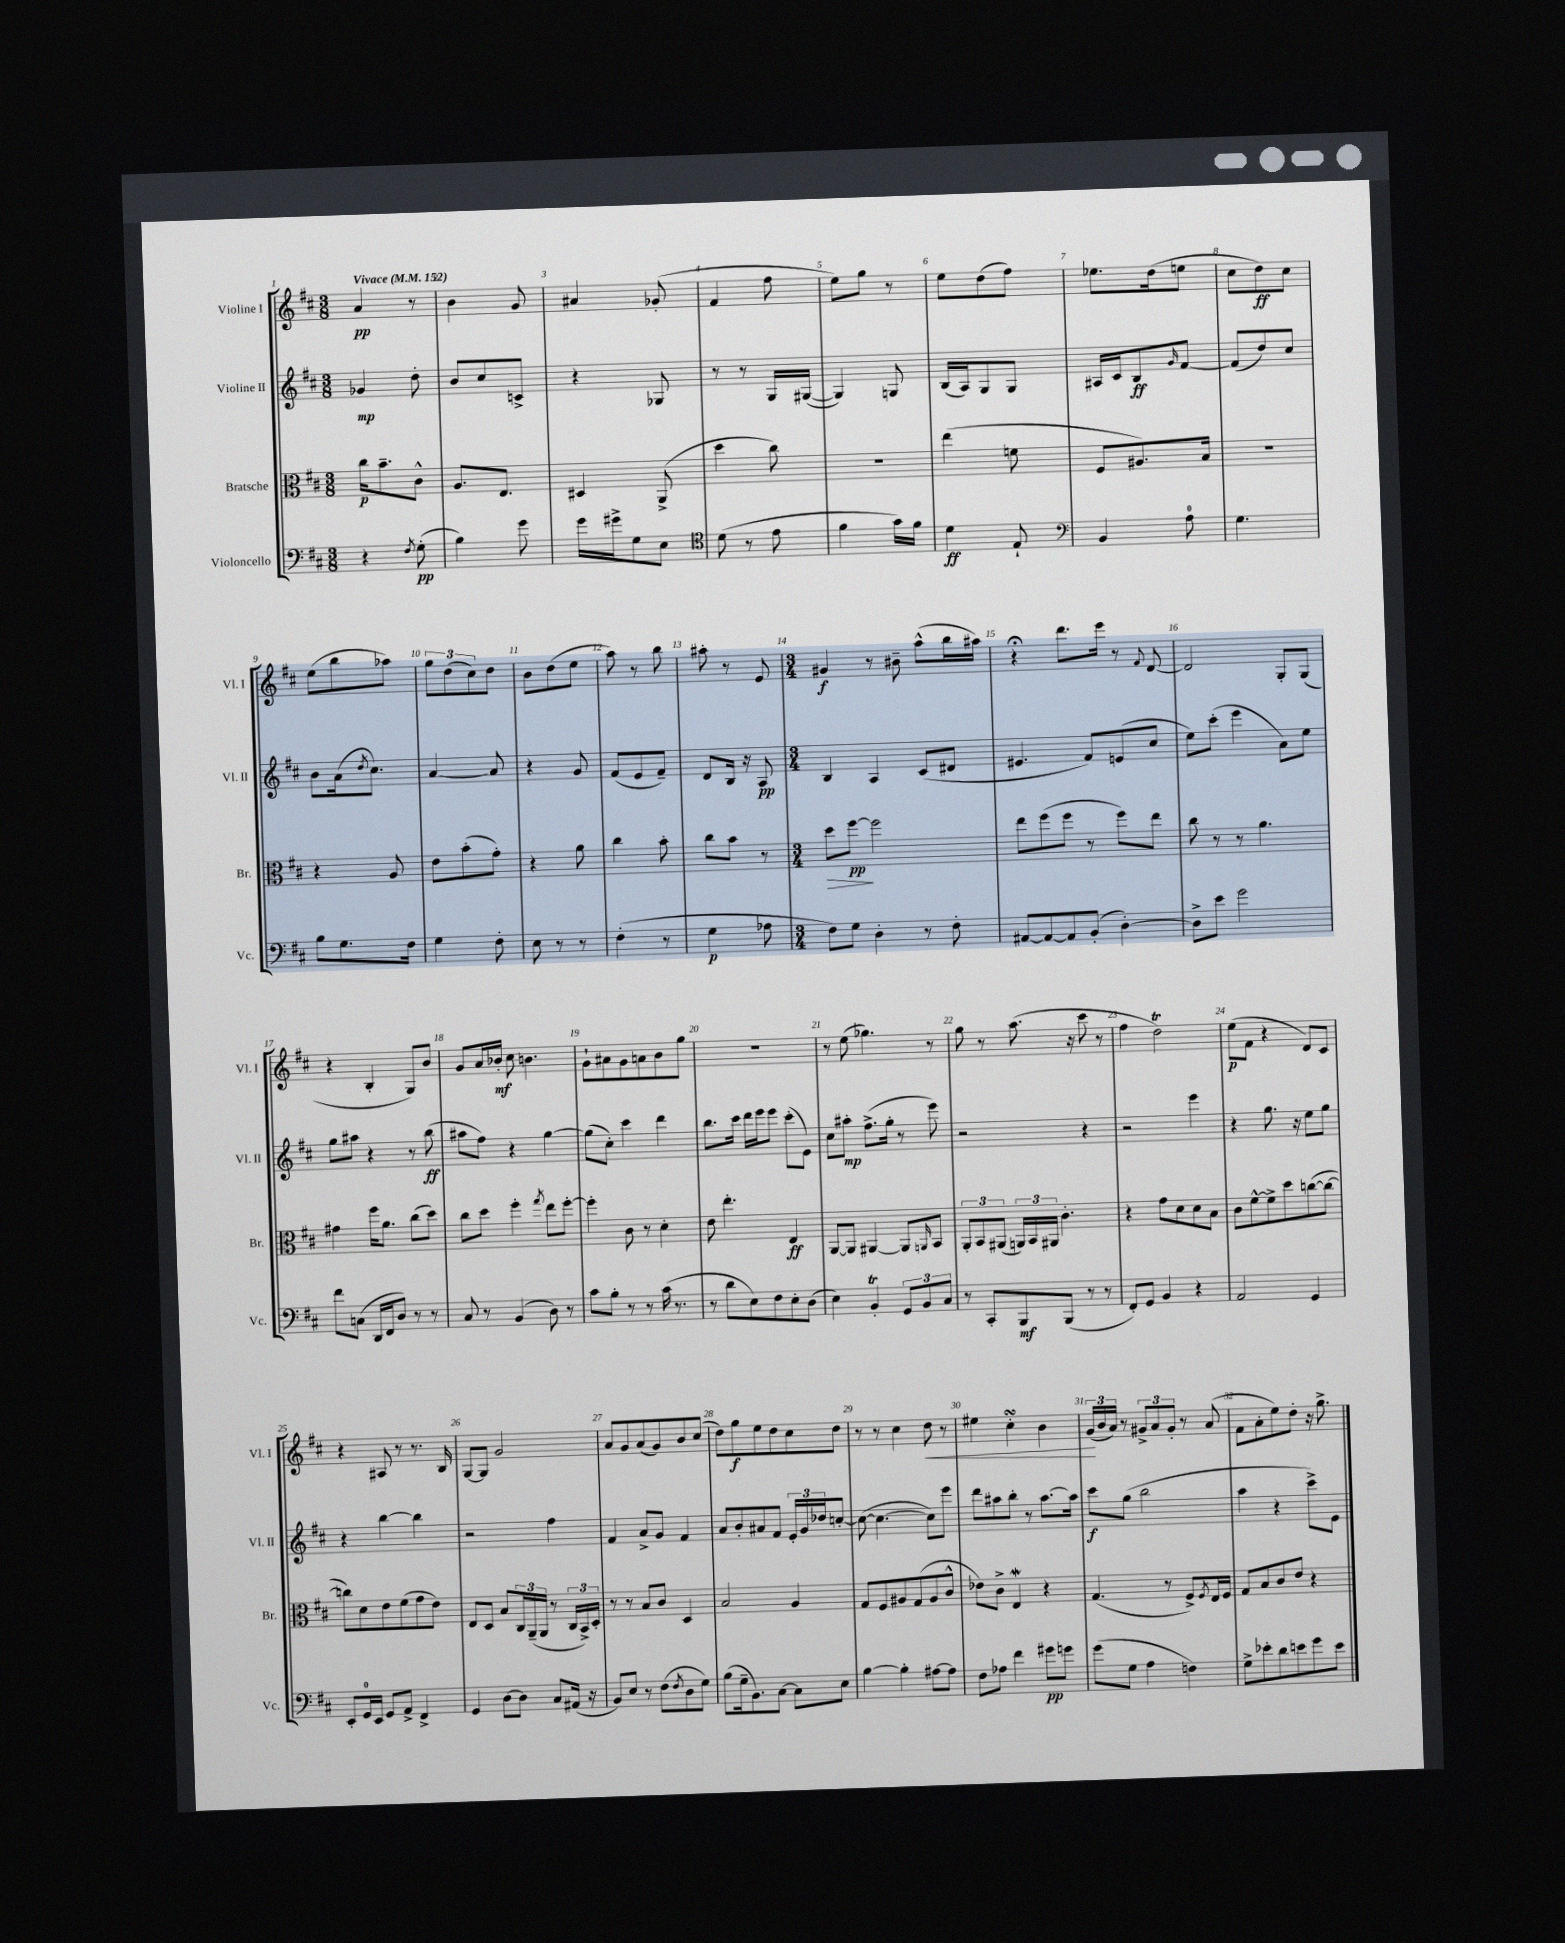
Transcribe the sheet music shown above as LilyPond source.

<<
\new StaffGroup <<
\new Staff = "s0" \with { instrumentName = "Violine I" shortInstrumentName = "Vl. I" } {
    \clef treble \key d \major \numericTimeSignature \time 3/8 \tempo "Vivace" 4 = 152
    a'4\pp r8 |
    b'4 g'8 |
    ais'4 ges'8-.( |
    fis'4 fis''8 |
    e''8) g''8 r8 |
    e''8 d''8( fis''8) |
    ees''8. d''16( e''8 |
    cis''8 d''8\ff) cis''8 |
    e''8( b''8 aes''8) |
    \tuplet 3/2 { g''8 d''8( cis''8) } d''8 |
    b'8 d''8( e''8 |
    a''8) r8 b''8 |
    ais''8-. r8 e'8 |
    \numericTimeSignature \time 3/4 gis'4\f r8 bis'8-- a''8-^( b''16 ais''16) |
    r4\fermata d'''8. e'''16 r8 \appoggiatura { fis'8 } d'8~ |
    d'2 g8-. g8( |
    r4 b4-. g8) b'8 |
    g'8 a'16 bes'16-.\mf cis''8 b'4. |
    g'8-! ais'8 g'8 a'8 b'8 g''8 |
    R2. |
    r8 e''8( ges''4.) r8 |
    g''8 r8 a''8.( r16 cis'''8 r8 |
    fis''4 d''2\trill) |
    e''8\p( fis'8 r4 d'8) cis'8 |
    r4 ais8 r8 r8. b16 |
    g8~ g8 g'2 |
    a'8 g'8 a'8( g'8) b'8 cis''8( |
    d''8) g''8\f e''8 d''8 cis''8 d''8 |
    r8 r8 cis''4 d''8\< r8 |
    eis''4 cis''4-.\turn b'4 |
    \tuplet 3/2 { g'16\!( b'16 a'16) } r8 \tuplet 3/2 { gis'8-> a'8 gis'8-. } r8 a'8( |
    fis'8 a'8-. e''8) d''8-. r16 g''8.-> \bar "|." |
}
\new Staff = "s1" \with { instrumentName = "Violine II" shortInstrumentName = "Vl. II" } {
    \clef treble \key d \major \numericTimeSignature \time 3/8
    ges'4\mp d''8-. |
    b'8 cis''8 c'8-> |
    r4 ges8 |
    r8 r8 g16 gis16~( |
    gis4) g8 |
    b16( a16) g8 g8 |
    ais16 cis'16 b8\ff \grace { g'16 } fis'8~ |
    fis'8( d''8) cis''8 |
    b'8 a'16( \acciaccatura { d''8 } cis''8.) |
    a'4~ a'8 |
    r4 g'8 |
    fis'8( e'8 fis'8--) |
    d'8 b16 r16 a8\pp |
    \numericTimeSignature \time 3/4 b4 a4 cis'8( dis'8 |
    eis'4. fis'8) e'8( cis''8 |
    e''8) cis'''8-.( e'''4 a'8) e''8 |
    g''8 ais''8 r4 r8 b''8\ff( |
    ais''8 fis''8) r4 g''4~ |
    g''8( cis''8-.) cis'''4 d'''4 |
    b''8. cis'''16 d'''16 e'''16 e'''8 cis'''8-.( e'8) |
    cis''8 ais''8-.\mp fis''8.->( g''16-. r8 e'''8) |
    r2 r4 |
    r2 e'''4 |
    r4 g''8. r16 e''8 g''8 |
    r4 b''4~ b''4 |
    r2 fis''4 |
    fis'4 a'8-> g'8 fis'4 |
    a'8 b'8-. ais'8 fis'8 \tuplet 3/2 { e'16-. g'16 des''16 } c''8~-. |
    c''8~( c''4.~ c''8) e'''8 |
    d'''8 ais''8 b''8-. r8 ais''8.~ ais''16 |
    cis'''8\f g''8( b''2 |
    a''4 r4 cis'''8->) e'8 \bar "|." |
}
\new Staff = "s2" \with { instrumentName = "Bratsche" shortInstrumentName = "Br." } {
    \clef alto \key d \major \numericTimeSignature \time 3/8
    cis''16\p b'8.-- cis'8-^ |
    a8. e8. |
    dis4 a,8->( |
    d''4 cis''8) |
    R4. |
    e''4( f'8 |
    fis8 ais8.) b16 |
    R4. |
    r4 a8 |
    e'8 b'8-.( g'8-.) |
    r4 a'8 |
    cis''4 b'8-. |
    cis''8 b'8 r8 |
    \numericTimeSignature \time 3/4 d''8\> fis''8~\pp\! fis''2 |
    e''8 fis''8( fis''8 r8 fis''8) e''8 |
    cis''8 r8 r8 a'4. |
    gis'4 fis''16 a'8. cis''8( d''8) |
    cis''8 d''8 fis''4-. \acciaccatura { g''8 } e''8 fis''8~-. |
    fis''4-. cis'8 r8 d'4-. |
    e'8 e''4.-. e4\ff |
    a,8~ a,8 ais,4~ ais,8 \grace { a,16 } b,8 |
    \tuplet 3/2 { a,8-. b,8 ais,8( } \tuplet 3/2 { a,16) b,16 ais,16 } cis'4.-. |
    r4 g'8 d'8 d'8 b8 |
    cis'8 fis'8~-^ fis'8-> d''8 c''8~( c''8~ |
    c''8) d'8 e'8 fis'8( g'8 e'8) |
    e8 d8 b8 \tuplet 3/2 { cis16 a,16--( a,16 } r8 \tuplet 3/2 { cis16 b,16->) d16-. } |
    r8 r8 b8 cis'8 d4 |
    b2 a4 |
    g8 fis8 ais8 g8( ais8 cis'8-^ |
    ees'8) cis'8-> e4\mordent r4 |
    g4.( r8 fis8->) \acciaccatura { fis8 } e16 fis16 |
    g8 b8 cis'8 e'8 r4 \bar "|." |
}
\new Staff = "s3" \with { instrumentName = "Violoncello" shortInstrumentName = "Vc." } {
    \clef bass \key d \major \numericTimeSignature \time 3/8
    r4 \acciaccatura { fis8 } g8-.\pp( |
    b4) g'8 |
    g'16 gis'16-> g8 e8 |
    \clef tenor d'8( r8 e'8 |
    fis'4 g'16) fis'16 |
    d'4\ff e8-! |
    \clef bass b,4 a8-0 |
    g4. |
    b8 g8. fis16 |
    g4 fis8-. |
    e8 r8 r8 |
    fis4-.( r8 |
    g4\p aes8 |
    \numericTimeSignature \time 3/4 fis8) g8 d4-. r8 fis8-. |
    ais,8~ ais,8~ ais,8 b,8-.( d4~-.) |
    d8-> e'8 g'2 |
    fis'8 c8( d,16 fis,16 d8) r8 r8 |
    cis8 r8 b,4( d8) r8 |
    cis'8 b8-. r8 r8 cis'16( r8. |
    r8 d'8 e8) fis8 e8-. d8( |
    e4) b,4-.\trill \tuplet 3/2 { g,8 b,8 cis8 } |
    r8 cis,8-. b,,8\mf b,,8( r8 r8 |
    fis,8-.) g,8 b,4 r4 |
    a,2 g,4 |
    e,8-. g,16-0 e,16 g,8 a,8-> fis,4-> |
    g,4 d8~ d8 cis8 ais,16( r16 |
    b,8) e8 r8 fis8( \acciaccatura { fis8 } d8 g8) |
    b8( g16-- b,8.) cis8~ cis8 e8 |
    b4~ b4-. ais8~ ais8 |
    fis8 aes8 fis'4 gis'8\pp g'8 |
    g'8( g8 a4 f4) |
    g8-> ees'8-. d'8 e'8 g'8 e'8 \bar "|." |
}
>>
>>
